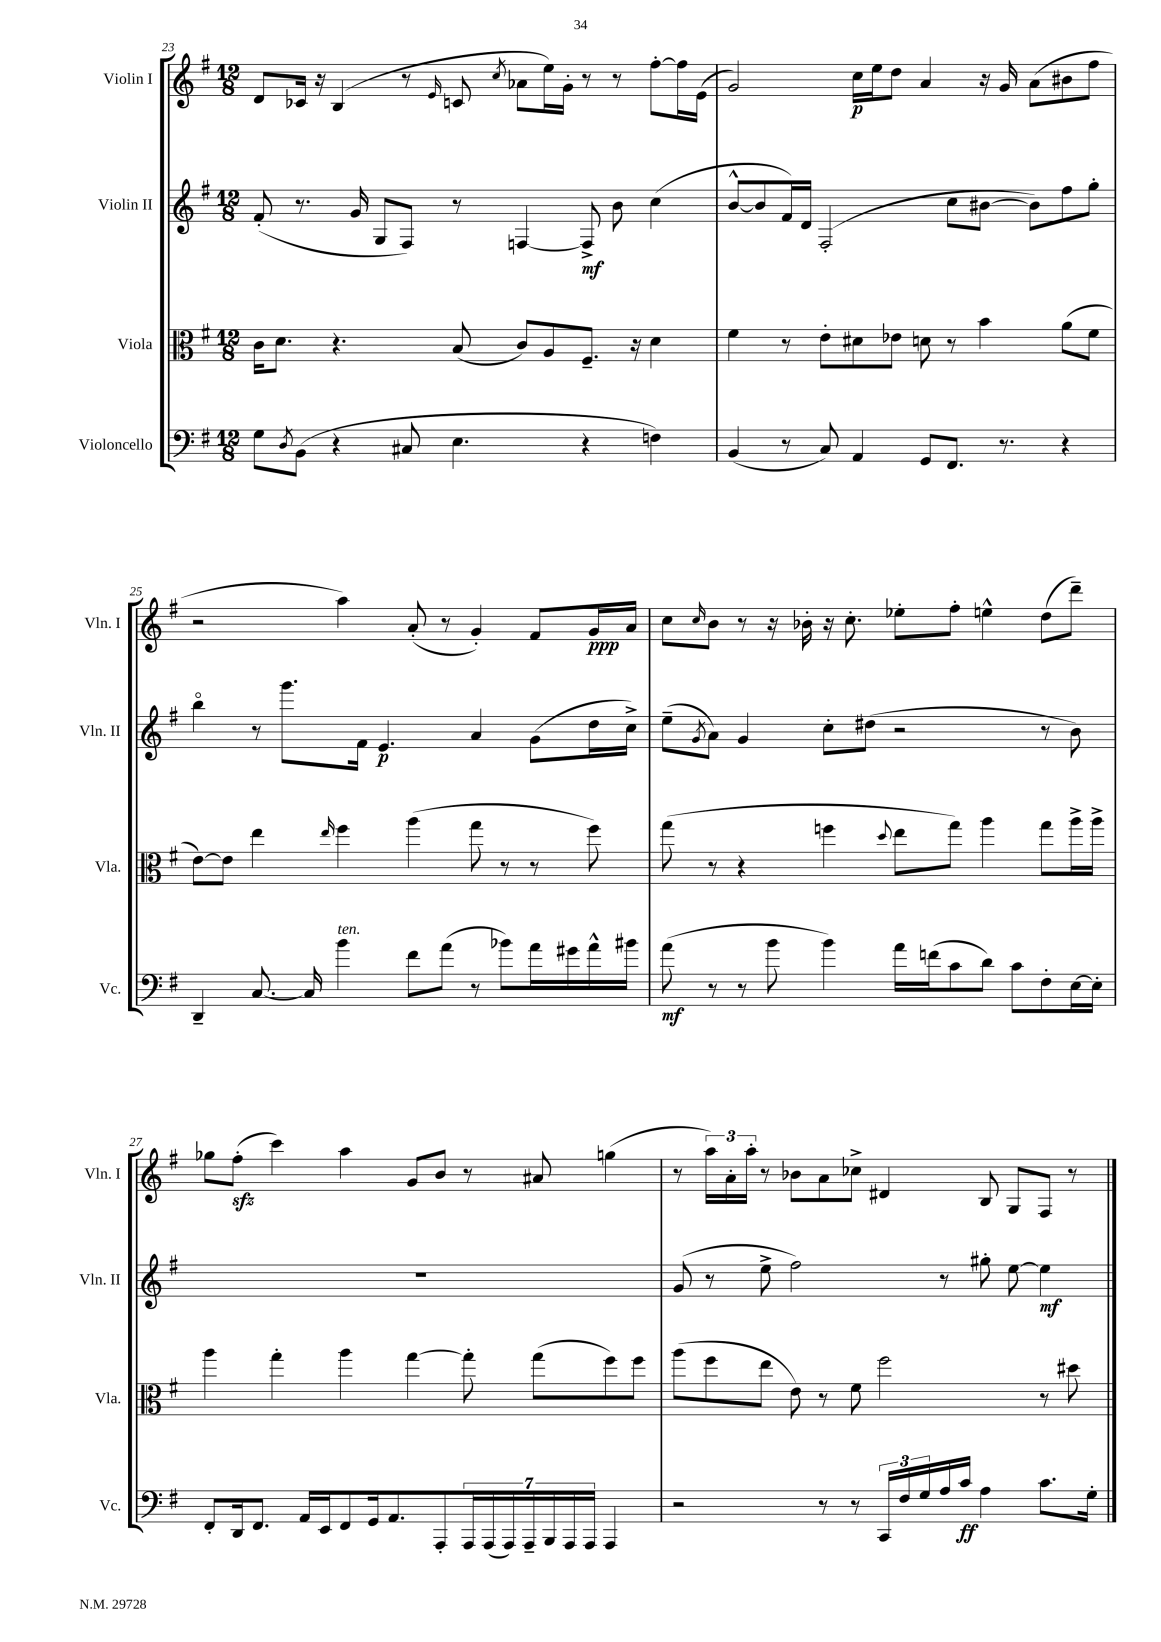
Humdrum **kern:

**kern	**dynam	**kern	**kern	**dynam	**kern	**dynam
*part4	*part4	*part3	*part2	*part2	*part1	*part1
*staff4	*staff4	*staff3	*staff2	*staff2	*staff1	*staff1
*I"Violoncello	*	*I"Viola	*I"Violin II	*	*I"Violin I	*
*I'Vc.	*	*I'Vla.	*I'Vln. II	*	*I'Vln. I	*
*clefF4	*	*clefC3	*clefG2	*	*clefG2	*
*k[f#]	*	*k[f#]	*k[f#]	*	*k[f#]	*
*M12/8	*	*M12/8	*M12/8	*	*M12/8	*
=23	=23	=23	=23	=23	=23	=23
8G\L	.	16c\KL	(8f#'/	.	8d/L	.
.	.	8.d\J	.	.	.	.
8qD/	.	.	.	.	.	.
(8BB\J	.	.	8.r	.	16c-X/Jk	.
.	.	.	.	.	16r	.
4r	.	4.r	.	.	(4B/	.
.	.	.	16g/	.	.	.
.	.	.	8G/L	.	.	.
8C#X/	.	.	8F#/J)	.	8r	.
.	.	.	.	.	16qqe/	.
4.E\	.	(8B/	8r	.	8cn/	.
.	.	.	.	.	8qcc/	.
.	.	8c/L)	[4Fn/	.	8a-X\L	.
.	.	8A/	.	.	16ee\L)	.
.	.	.	.	.	16g'\JJ	.
4r	.	8.F#~/J	8F^/]	mf	8r	.
.	.	.	8b\	.	8r	.
.	.	16r	.	.	.	.
4Fn\)	.	4d\	(4cc\	.	[8ff#'\L	.
.	.	.	.	.	16ff#\L]	.
.	.	.	.	.	(16e\JJ	.
=24	=24	=24	=24	=24	=24	=24
(4BB/	.	4f#\	[8b^^/L	.	2g/)	.
.	.	.	8b/]	.	.	.
8r	.	8r	16f#/L)	.	.	.
.	.	.	16d/JJ	.	.	.
8C/)	.	8e'\L	(2F#'/	.	.	.
4AA/	.	8d#X\	.	.	16cc\LL	p
.	.	.	.	.	16ee\J	.
.	.	8e-X\J	.	.	8dd\J	.
8GG/L	.	8dn\	.	.	4a/	.
8.FF#/J	.	8r	8cc\L	.	.	.
.	.	4b\	[8b#X\J	.	16r	.
8.r	.	.	.	.	16g/	.
.	.	.	8b#\L])	.	(8a\L	.
4r	.	(8a\L	8ff#\	.	8b#X\	.
.	.	8f#\J	8gg'\J	.	8ff#\J	.
!!LO:LB:g=z
=25	=25	=25	=25	=25	=25	=25
4DD~/	.	[8e\L)	4bb\	.	2r	.
.	.	8e\J]	.	.	.	.
[8.C/	.	4ee\	8r	.	.	.
.	.	.	8.ggg\L	.	.	.
16C/]	.	.	.	.	.	.
.	.	16qqee/	.	.	.	.
!LO:TX:a:i:t=ten.	!	!	!	!	!	!
4b\	.	4ff#\	.	.	4aa\)	.
.	.	.	16f#\Jk	.	.	.
.	.	.	4.e/	p	.	.
8f#\L	.	(4aa\	.	.	(8a'/	.
(8a\J	.	.	.	.	8r	.
8r	.	8gg\	4a/	.	4g'/)	.
8b-X\L)	.	8r	.	.	.	.
16a\L	.	8r	(8g\L	.	8f#/L	.
16g#X\	.	.	.	.	.	.
16a^^\	.	8ff#\)	16dd\L	.	16g/L	ppp
16b#X\JJ	.	.	16cc^\JJ)	.	16a/JJ	.
=26	=26	=26	=26	=26	=26	=26
(8a\	mf	(8gg\	(8ee~\L	.	8cc\L	.
.	.	.	8qg/	.	16qqcc/	.
8r	.	8r	8a\J)	.	8b\J	.
8r	.	4r	4g/	.	8r	.
8b\	.	.	.	.	16r	.
.	.	.	.	.	16b-X'\	.
4b\)	.	4ffn\	8cc'\L	.	16r	.
.	.	.	.	.	8.cc'\	.
.	.	.	(8dd#X\J	.	.	.
.	.	8qqdd/	.	.	.	.
16a\LL	.	8ee\L	2r	.	8ee-X'\L	.
(16fn\J	.	.	.	.	.	.
8c\	.	8gg\J)	.	.	8ff#'\J	.
8d\J)	.	4aa\	.	.	4een^^\	.
8c\L	.	.	.	.	.	.
8F#'\	.	8gg\L	8r	.	(8dd\L	.
[16E\L	.	16aa^\L	8b\)	.	8ddd~\J)	.
16E'\JJ]	.	16aa^\JJ	.	.	.	.
!!LO:LB:g=z
=27	=27	=27	=27	=27	=27	=27
8FF#'/L	.	4aa\	1.r	.	8gg-X\L	.
16DD/k	.	.	.	.	(8ff#zz'\J	.
8.FF#/J	.	.	.	.	.	.
.	.	4gg'\	.	.	4ccc\)	.
16AA/LL	.	.	.	.	.	.
16EE/J	.	.	.	.	.	.
8FF#/	.	4aa\	.	.	4aa\	.
16GG/k	.	.	.	.	.	.
8.AA/	.	.	.	.	.	.
.	.	[4gg\	.	.	8g/L	.
8AAA'/	.	.	.	.	8b/J	.
28AAA/L	.	8gg'\]	.	.	8r	.
(28AAA/	.	.	.	.	.	.
28AAA/)	.	.	.	.	.	.
28AAA~/	.	.	.	.	.	.
.	.	(8gg\L	.	.	8a#X/	.
28BBB/	.	.	.	.	.	.
28AAA/	.	.	.	.	.	.
28AAA/JJ	.	.	.	.	.	.
4AAA/	.	8ff#\)	.	.	(4ggn\	.
.	.	8ff#\J	.	.	.	.
=28	=28	=28	=28	=28	=28	=28
2r	.	(8aa\L	(8g/	.	8r	.
.	.	8ff#\	8r	.	24aa\LL)	.
.	.	.	.	.	24a'\	.
.	.	.	.	.	24aa'\JJ	.
.	.	8ee\J	8ee^\	.	8r	.
.	.	8e\)	2ff#\)	.	8b-X\L	.
8r	.	8r	.	.	8a\	.
8r	.	8f#\	.	.	8cc-X^\J	.
24CC/LL	.	2ff#\	.	.	4d#X/	.
24F#/	.	.	.	.	.	.
24G/	.	.	.	.	.	.
16A/	.	.	8r	.	.	.
16c/JJ	ff	.	.	.	.	.
4A\	.	.	8gg#X'\	.	8B/	.
.	.	.	[8ee\	.	8G/L	.
8.c\L	.	8r	4ee\]	mf	8F#/J	.
.	.	8dd#X\	.	.	8r	.
16G'\Jk	.	.	.	.	.	.
==	==	==	==	==	==	==
*-	*-	*-	*-	*-	*-	*-
